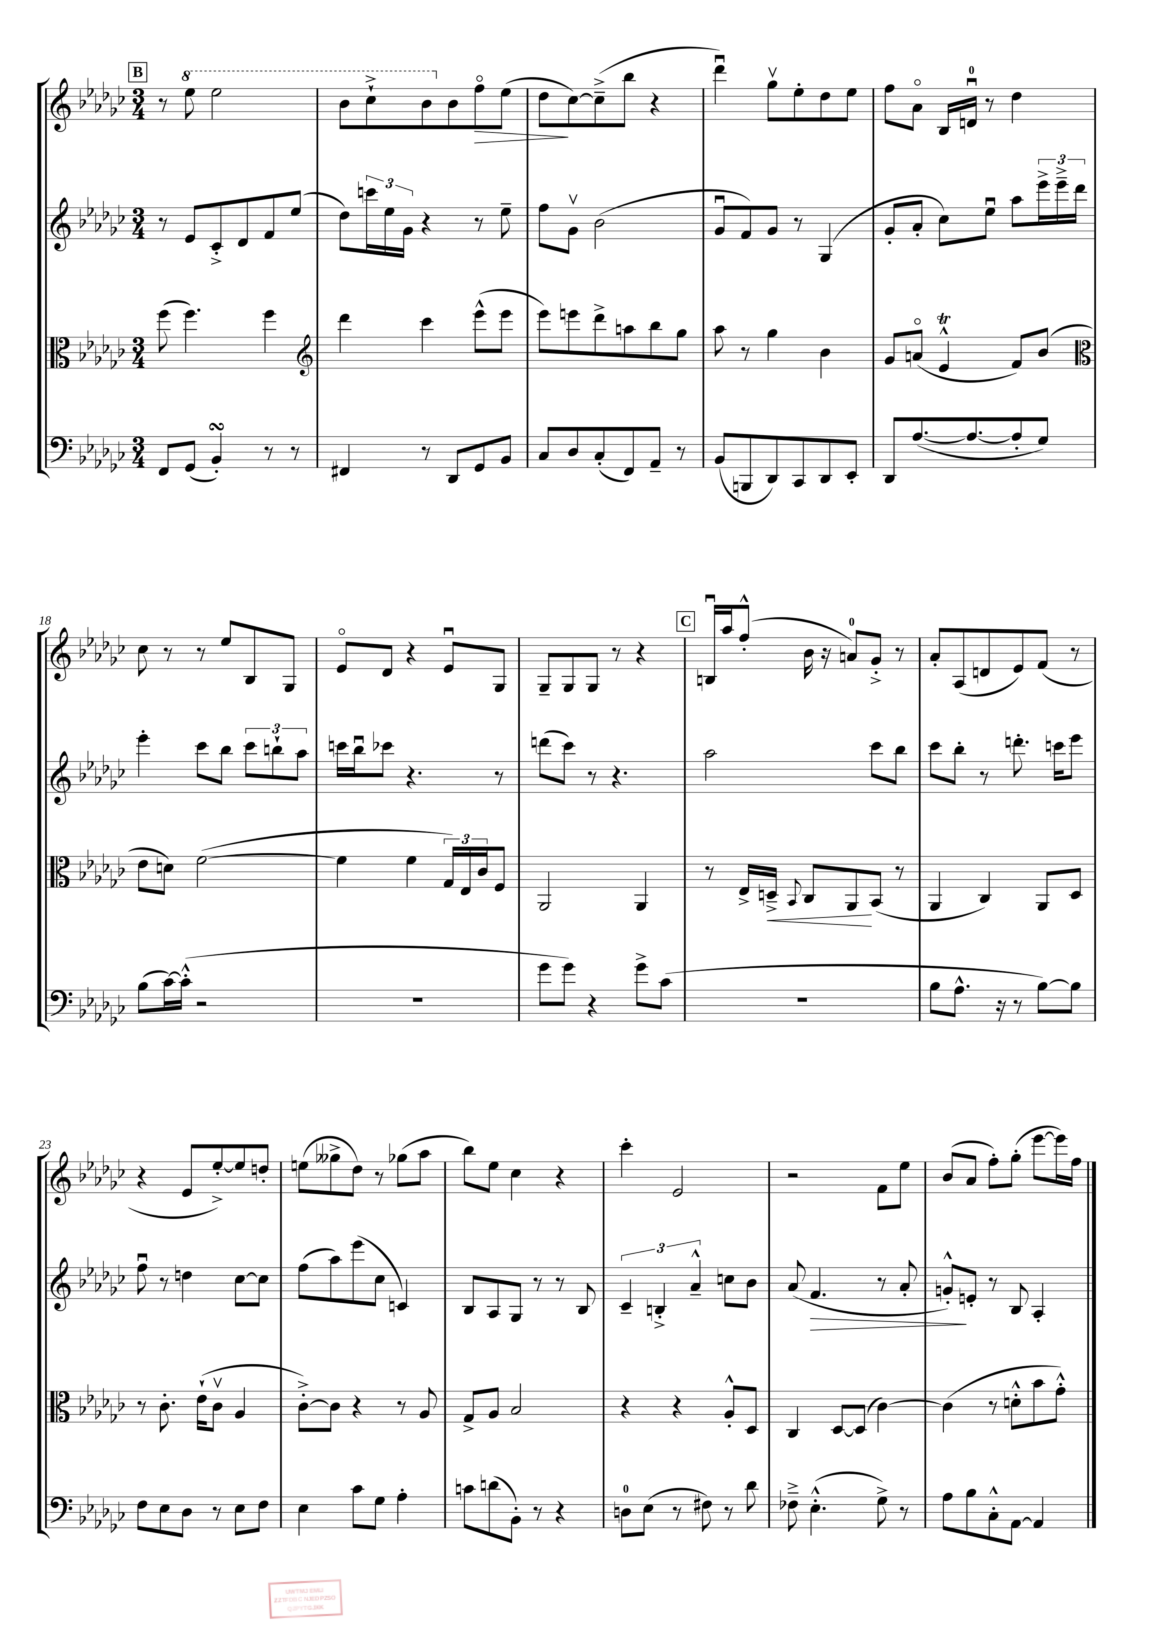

**kern	**kern	**kern	**kern
*staff4	*staff3	*staff2	*staff1
*clefF4	*clefC3	*clefG2	*clefG2
*k[b-e-a-d-g-c-]	*k[b-e-a-d-g-c-]	*k[b-e-a-d-g-c-]	*k[b-e-a-d-g-c-]
*M3/4	*M3/4	*M3/4	*M3/4
8FF/L	(8ff\	8r	8r
(8GG-/J	4.ff\)	8e-/L	8eee-\
4BB-'/)	.	8c-'^/	2eee-\
.	.	8d-/	.
8r	4ff\	8f/	.
8r	.	(8ee-/J	.
=	=	=	=
*	*clefG2	*	*
4FF#/	4ddd-\	8dd-\L)	8bb-\L
.	.	24ccc\L	8ccc-`^\
.	.	24ee-\	.
.	.	24g-\JJ	.
8r	4ccc-\	4r	8bb-\
8DD-/L	.	.	8b-\
8GG-/	(8eee-^^\L	8r	8ffo\
8BB-/J	8eee-\J	8ee-~\	(8ee-\J
=	=	=	=
8C-/L	8eee-\L)	8ff\L	8dd-\L
8D-/	8eee\	8g-v\J	[8cc-\)
(8C-'/	8ddd-^\	(2b-\	(8cc-~^\]
8FF/)	8aa\	.	8bb-\J
8AA-~/J	8bb-\	.	4r
8r	8gg-\J	.	.
=	=	=	=
(8BB-/L	8aa-\	8g-u/L	4ddd-u\)
8BBB/	8r	8f/)	.
8DD-/)	4gg-\	8g-/J	8gg-v\L
8CC-/	.	8r	8ee-'\
8DD-/	4b-\	(4G-/	8dd-\
8EE-'/J	.	.	8ee-\J
=	=	=	=
8DD-/L	8g-/L	8g-'/L	8ff\L
([8.A-/	(8ao/J	8a-'/J	8a-o\J
.	4e-^^/	8cc-\L)	16B-/LL
8.A-/_	.	.	16du/JJ
.	.	8ee-u\J	8r
8A-'/]	8f/L)	8aa-\L	4dd-\
8G-/J)	(8b-/J	24eee-^\L	.
.	.	24eee-~^\	.
.	.	24ddd-\JJ	.
=	=	=	=
*	*clefC3	*	*
(8B-\L	8e-\L	4eee-'\	8cc-\
[16c-\L)	8d\J)	.	8r
(16c-'^^\]JJ	.	.	.
2r	([2f\	8ccc-\L	8r
.	.	8bb-\J	8ee-/L
.	.	12ccc-\L	8B-/
.	.	12bb`\	.
.	.	.	8G-/J
.	.	12aa-\J	.
=	=	=	=
2.r	4f\]	16ccc\LL	8e-o/L
.	.	16bb-u\J	.
.	.	8ccc-\J	8d-/J
.	4f\	4.r	4r
.	24G-/LL)	.	8e-u/L
.	24E-/	.	.
.	24c-/J	.	.
.	8F/J	8r	8G-/J
=	=	=	=
8g-\L	2AA-/	(8ddd\L	8G-~/L
8g-\J)	.	8ccc-\J)	8G-/
4r	.	8r	8G-/J
.	.	4.r	8r
8g-^\L	4AA-/	.	4r
(8c-\J	.	.	.
=	=	=	=
2.r	8r	2aa-\	16Bu/LL
.	.	.	16aa-/J
.	16E-^/LL	.	(8ff'^^/J
.	16D~^/JJ	.	.
.	8qqBB-/	.	.
.	8C-/L	.	16b-\
.	.	.	16r
.	8AA-/	.	8a/L)
.	(8BB-/J	8ccc-\L	8g-'^/J
.	8r	8bb-\J	8r
=	=	=	=
8B-\L	4AA-/	8ccc-\L	8a-'/L
8.A-^^\J	.	8bb-'\J	(8A-/
.	4C-/)	8r	8d/
16r	.	.	.
8r	.	8.ddd'\	8e-/)
[8B-\L)	8AA-/L	.	(8f/J
.	.	16ccc\LK	.
8B-\]J	8D-/J	8eee-\J	8r
=	=	=	=
8F\L	8r	8ffu\	4r
8E-\	8.c-'\	8r	.
8D-\J	.	4dd\	8e-/L
.	(16e-`\LK	.	.
8r	8c-v\J	.	[8ee-'^/)
8E-\L	4A-/	[8cc-\L	8ee-/]
8F\J	.	8cc-\]J	8dd'/J
=	=	=	=
4E-\	[8c-'^\L)	(8ff\L	(8ee\L
.	8c-\]J	8aa-\)	8gg--^\
8c-\L	4r	(8eee-\	8dd-\J)
8G-\J	.	8cc-\J	8r
4A-'\	8r	4c/)	(8gg-\L
.	8A-/	.	8aa-\J
=	=	=	=
8c\L	8G-^/L	8B-/L	8bb-\L)
(8d\	8A-/J	8A-/	8ee-\J
8BB-'\J)	2B-/	8G-/J	4cc-\
8r	.	8r	.
4r	.	8r	4r
.	.	8B-/	.
=	=	=	=
8D\L	4r	6c-~/	4ccc-'\
(8E-\J	.	.	.
.	.	6B'^/	.
8r	4r	.	2e-/
.	.	6a-~^^/	.
8F#\)	.	.	.
8r	8A-'^^/L	8cc\L	.
8d-\	8D-/J	8b-\J	.
=	=	=	=
8F-~^\	4C-/	(8a-/	2r
(4.E-'^^\	.	4.f/	.
.	[8D-/L	.	.
.	(8D-/]J	.	.
8G-^\)	[4c-\)	8r	8f\L
8r	.	8a-'/	8ee-\J
=	=	=	=
8A-\L	(4c-\]	8g'^^/L)	(8b-/L
8B-\	.	8e'/J	8a-/J
8C-'^^\	8r	8r	8ff'\L)
[8AA-\J	8d'^^\L	8B-/	(8gg-'\J
4AA-/]	8b-\	4A-'/	[8eee-\L
.	8g-'^^\J)	.	16eee-\]L)
.	.	.	16ff\JJ
==	==	==	==
*-	*-	*-	*-
